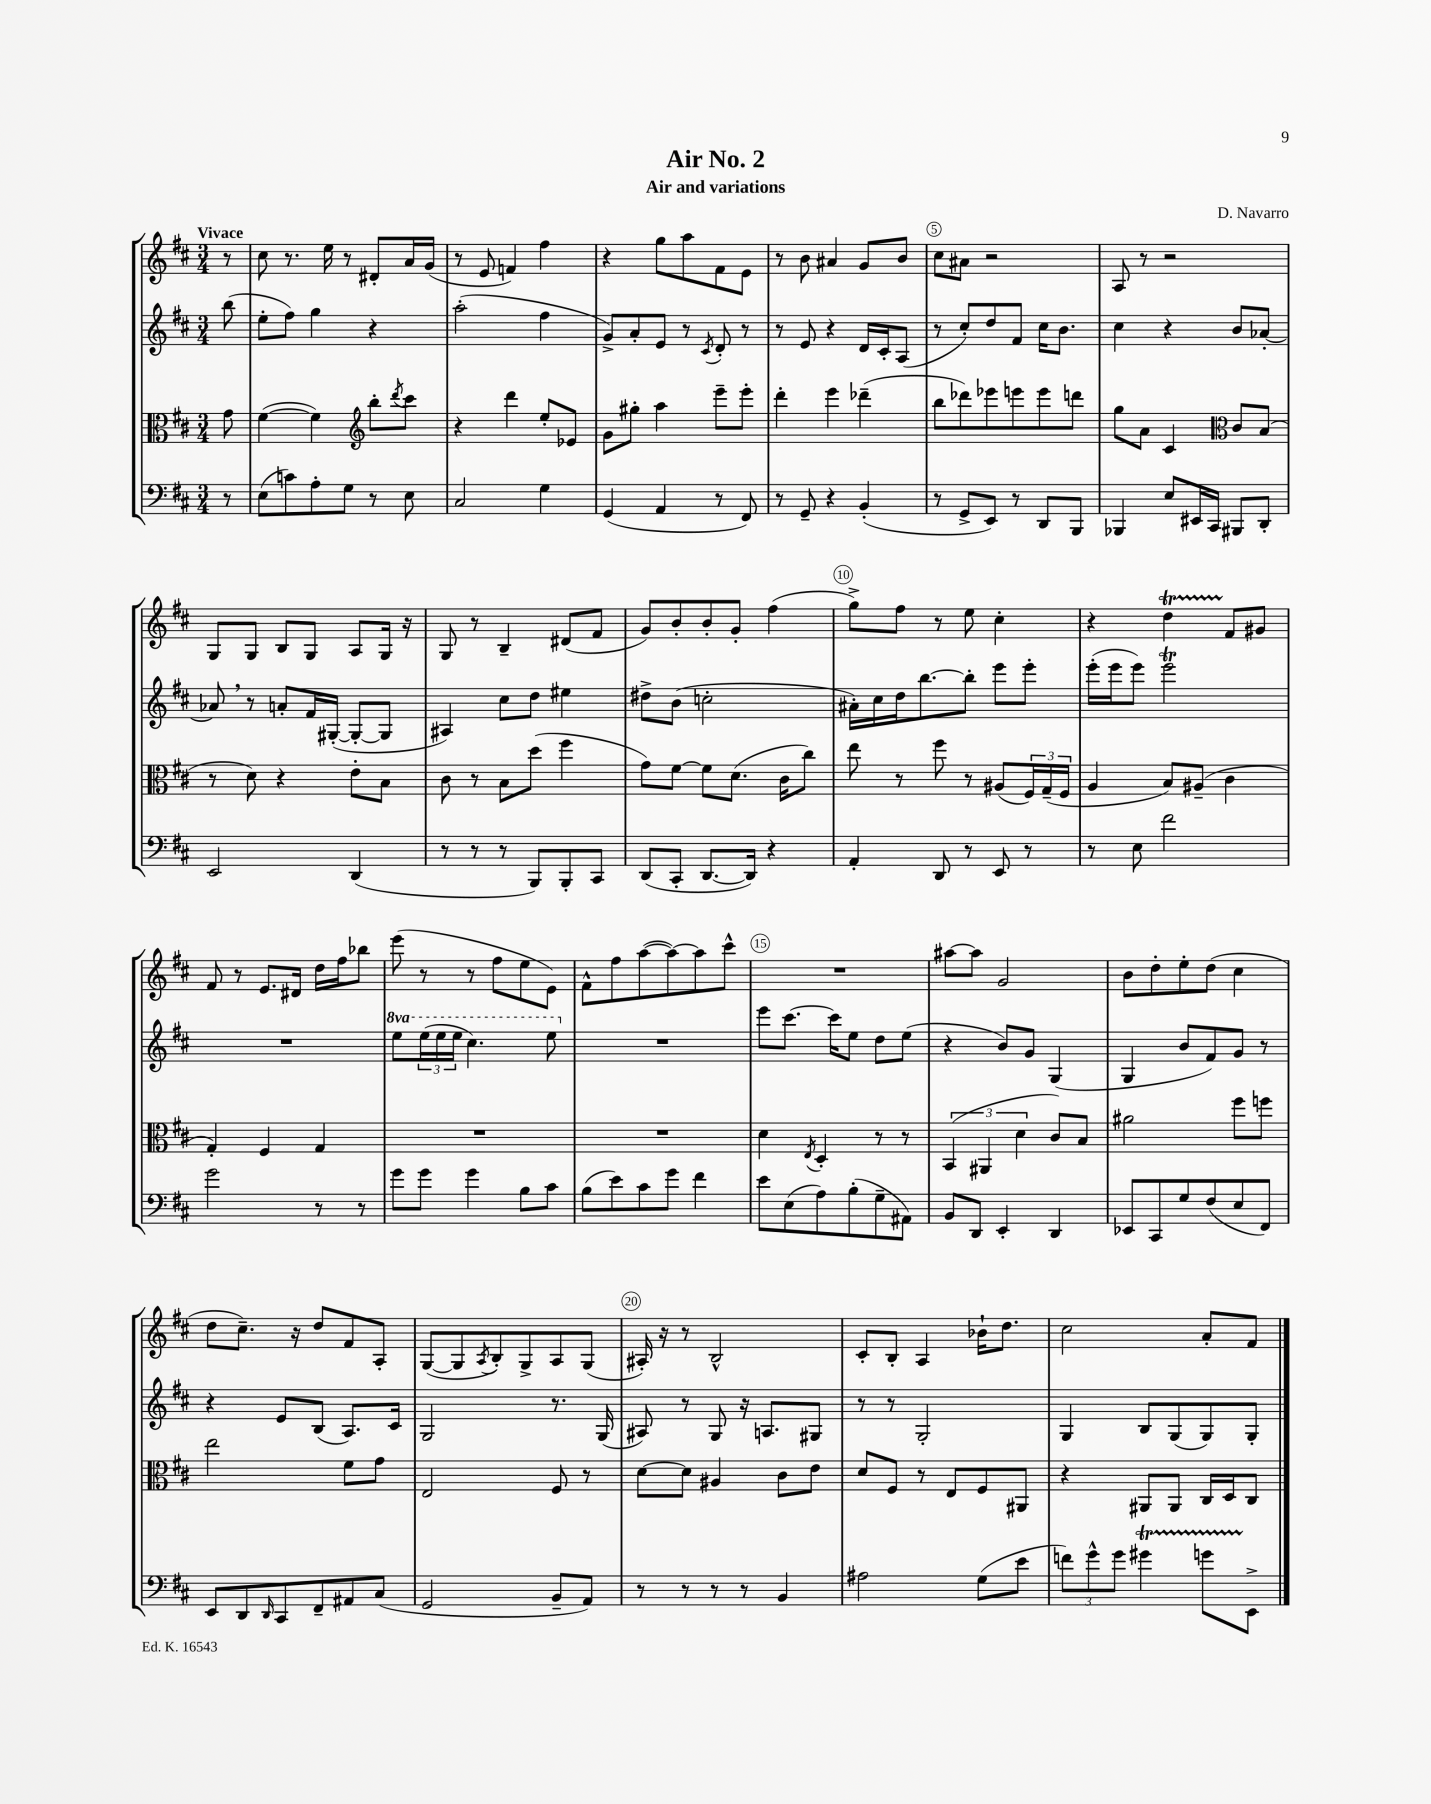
\header { title = "Air No. 2" composer = "D. Navarro" subtitle = "Air and variations" }
<<
\new StaffGroup <<
\new Staff = "s0" {
    \clef treble \key d \major \numericTimeSignature \time 3/4 \partial 8 \tempo "Vivace"
    r8 |
    cis''8 r8. e''16 r8 dis'8-. a'16 g'16( |
    r8 e'8 f'4) fis''4 |
    r4 g''8 a''8 fis'8 e'8 |
    r8 b'8 ais'4 g'8 b'8 |
    cis''8 ais'8 r2 |
    a8 r8 r2 |
    g8 g8 b8 g8 a8 g16 r16 |
    g8 r8 b4-- dis'8( fis'8 |
    g'8) b'8-. b'8-. g'8-. fis''4( |
    g''8->) fis''8 r8 e''8 cis''4-. |
    r4 d''4\startTrillSpan fis'8\stopTrillSpan gis'8 |
    fis'8 r8 e'8. dis'16 d''16 fis''16 bes''8 |
    e'''8( r8 r8 fis''8 e''8 e'8) |
    fis'8-^ fis''8 a''8~( a''8~) a''8 cis'''8-^ |
    R2. |
    ais''8~ ais''8 g'2 |
    b'8 d''8-. e''8-. d''8( cis''4 |
    d''8 cis''8.--) r16 d''8 fis'8 a8-. |
    g8~( g8 \acciaccatura { a8 } b8-.) g8-> a8 g8( |
    ais16-.) r16 r8 b2-^ |
    cis'8-. b8-. a4 bes'16-! d''8. |
    cis''2 a'8-. fis'8 \bar "|." |
}
\new Staff = "s1" {
    \clef treble \key d \major \numericTimeSignature \time 3/4 \set Staff.ottavationMarkups = #ottavation-simple-ordinals \partial 8
    b''8( |
    e''8-. fis''8) g''4 r4 |
    a''2-.( fis''4 |
    g'8->) a'8-. e'8 r8 \acciaccatura { cis'8 } d'8-. r8 |
    r8 e'8 r4 d'16 cis'16-. a8( |
    r8 cis''8-.) d''8 fis'8 cis''16 b'8. |
    cis''4 r4 b'8 aes'8~-. |
    aes'8 \breathe r8 a'8-. fis'16 gis16~-.( gis8~-. gis8 |
    ais4) cis''8 d''8 eis''4 |
    dis''8-> b'8( c''2-. |
    ais'16-.) cis''16 d''16 b''8.~ b''8-. e'''8 e'''8-. |
    e'''16-.( e'''16 e'''8) e'''2\trill |
    R2. |
    \ottava #1 e'''8 \tuplet 3/2 { e'''16( e'''16 e'''16 } cis'''4.) e'''8 \ottava #0 |
    R2. |
    e'''8 cis'''8.~ cis'''16 e''8 d''8 e''8( |
    r4 b'8) g'8 g4( |
    g4 b'8 fis'8) g'8 r8 |
    r4 e'8 b8( a8.) cis'16 |
    g2 r8. g16( |
    ais8) r8 g8 r16 a8. gis8 |
    r8 r8 g2-. |
    g4 b8 g8( g8) g8-. \bar "|." |
}
\new Staff = "s2" {
    \clef alto \key d \major \numericTimeSignature \time 3/4 \partial 8
    g'8 |
    fis'4~( fis'4) \clef treble b''8-. \acciaccatura { d'''8 } cis'''8 |
    r4 d'''4 e''8-. ees'8 |
    g'8 gis''8-. a''4 e'''8-- e'''8-. |
    d'''4-. e'''4 des'''4--( |
    b''8 des'''8) ees'''8 e'''8 e'''8 d'''8 |
    g''8 a'8 cis'4 \clef alto cis'8 b8( |
    r8 d'8) r4 e'8-. b8 |
    cis'8 r8 b8 d''8( fis''4 |
    g'8) fis'8~ fis'8 d'8.( cis'16 cis''8) |
    e''8 r8 fis''8 r8 ais8( \tuplet 3/2 { fis16) g16--( fis16 } |
    a4 b8) ais8--( cis'4 |
    g4-.) fis4 g4 |
    R2. |
    R2. |
    d'4 \acciaccatura { e8 } d4-. r8 r8 |
    \tuplet 3/2 { b,4( ais,4 d'4 } cis'8) b8 |
    ais'2 fis''8 f''8 |
    e''2 fis'8 g'8 |
    e2 fis8 r8 |
    d'8~ d'8 ais4 cis'8 e'8 |
    d'8 fis8 r8 e8 fis8 ais,8 |
    r4 ais,8 ais,8 cis16 d16 cis8 \bar "|." |
}
\new Staff = "s3" {
    \clef bass \key d \major \numericTimeSignature \time 3/4 \partial 8
    r8 |
    e8( c'8) a8-. g8 r8 e8 |
    cis2 g4 |
    g,4( a,4 r8 fis,8) |
    r8 g,8-- r4 b,4-.( |
    r8 g,8-> e,8) r8 d,8 b,,8 |
    bes,,4 e8 eis,16 cis,16 bis,,8 d,8-. |
    e,2 d,4( |
    r8 r8 r8 b,,8) b,,8-. cis,8 |
    d,8( cis,8-. d,8.~ d,16) r4 |
    a,4-. d,8 r8 e,8 r8 |
    r8 e8 fis'2 |
    g'2 r8 r8 |
    g'8 g'8 g'4 b8 cis'8 |
    b8( e'8) cis'8 g'8 fis'4 |
    e'8 e8( a8) b8-.( g8-- ais,8) |
    b,8 d,8 e,4-. d,4 |
    ees,8 cis,8 g8 fis8( e8 fis,8) |
    e,8 d,8 \grace { d,16 } cis,8 fis,8-- ais,8 cis8( |
    g,2 b,8-- a,8) |
    r8 r8 r8 r8 b,4 |
    ais2 g8( e'8 |
    \tuplet 3/2 { f'8) g'8-^ g'8 } gis'4\startTrillSpan g'8 e,8->\stopTrillSpan \bar "|." |
}
>>
>>
\layout { \context { \Score \override BarNumber.break-visibility = ##(#f #t #t) barNumberVisibility = #(every-nth-bar-number-visible 5) \override BarNumber.stencil = #(make-stencil-circler 0.1 0.3 ly:text-interface::print) } }
